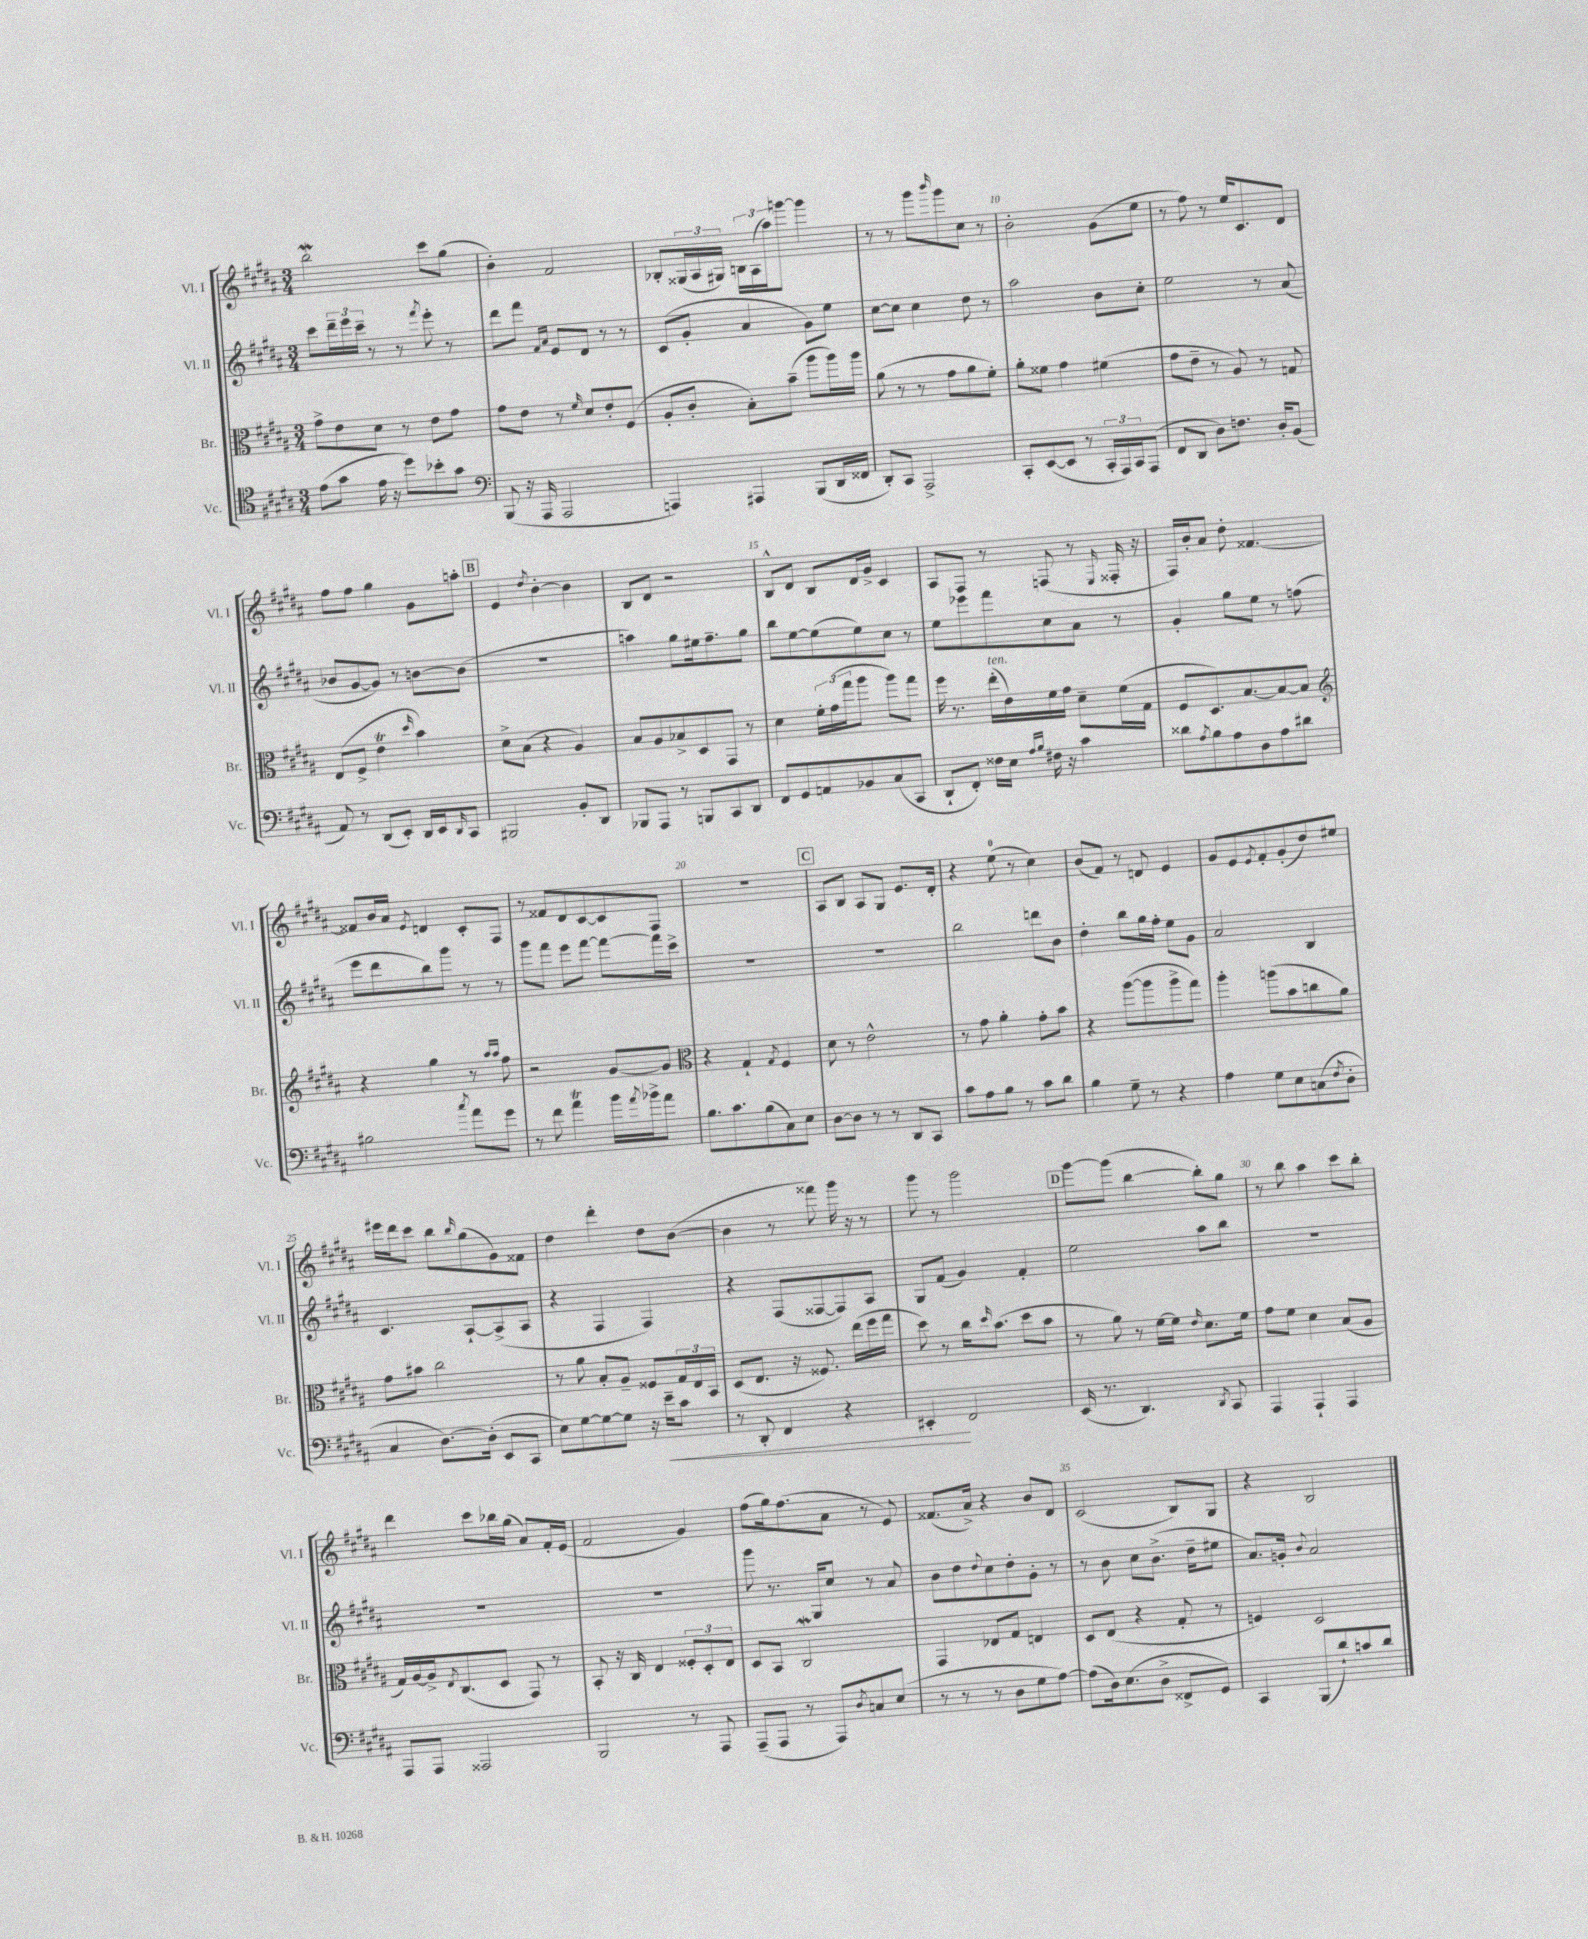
<<
\new StaffGroup <<
\new Staff = "s0" \with { instrumentName = "Vl. I" shortInstrumentName = "Vl. I" } {
    \clef treble \key b \major \numericTimeSignature \time 3/4
    b''2\mordent cis'''8 gis''8( |
    b'4-.) fis'2 |
    bes8-. \tuplet 3/2 { gisis16( ais16 gis16) } \tuplet 3/2 { b16 ais16( ais''16) } g'''8~ g'''4 |
    r8 r8 gis'''8 \grace { b'''16 } gis'''8 cis''8 r8 |
    b'2-. gis'8( e''8 |
    r8 fis''8) r8 e''16 cis'8. dis'8 |
    fis''8 fis''8 gis''4 gis'8 a''8-. |
    \mark \markup { \box "B" } e'4 \acciaccatura { dis''8 } b'4~-. b'4 |
    b8 dis'8 r2 |
    b8-^ dis'8 b8 dis'16 gis'16-> cis'4 |
    ais8 fis8 r8 f8( r8 \grace { e16 } fisis16-. r16 |
    fis16) b'16-. ais'8 dis''8-. fisis'4.~ |
    fisis'8 b'16 ais'16 \acciaccatura { e'8 } d'4 cis'8-. fis8 |
    r8 fisis'8 dis'8 cis'8~ cis'8 fis8 |
    R2. |
    \mark \markup { \box "C" } ais8 b8 ais8 gis8 e'8. dis'16-. |
    r4 e''8-0( r8 cis''4) |
    b'8( fis'8) r8 d'8 e'4 |
    gis'8 e'8 \acciaccatura { e'8 } fis'8-. gis'8-.( dis''8) eis''8 |
    eis'''16 dis'''16 cis'''8 b''8 \grace { b''16 } gis''8( gis'8) fisis'8 |
    dis''4 dis'''4-. dis''8 b'8~( |
    b'4 r8 fisis'''8) gis'''16 r16 r8 |
    gis'''8 r8 gis'''2 |
    \mark \markup { \box "D" } gis'''8~ gis'''8( b''4~ b''8-.) gis''8 |
    r8 b''8 ais''4 cis'''8 b''8-. |
    dis'''4 cis'''8 bes''16 gis''16( ais'8) fis'16-. e'16( |
    fis'2 gis'4) |
    fis''8( gis''16) fis''8.( ais'8 r8 e'8) |
    fisis'8.( ais'16->) r4 b'8 dis'8 |
    cis'2( b8) gis8 |
    r4 b2 \bar "|." |
}
\new Staff = "s1" \with { instrumentName = "Vl. II" shortInstrumentName = "Vl. II" } {
    \clef treble \key b \major \numericTimeSignature \time 3/4
    cis'''8 \tuplet 3/2 { dis'''16-- e'''16 cis'''16-- } r8 r8 \acciaccatura { fis'''8 } e'''8-. r8 |
    dis'''8 fis'''8 \grace { fis'16 ais'16 } e'8 dis'8 r8 r8 |
    cis'8( gis'8-. ais'4 gis'8) e''8 |
    cis''8~ cis''8 cis''4 dis''8 r8 |
    ais''2 b'8 cis''8-. |
    e''2 r8 ais'8( |
    bes'8 gis'8~ gis'8) r8 b'8~ b'8( |
    \mark \markup { \box "B" } R2. |
    a''4) gis''8 eis''16 fis''8.-- gis''8 |
    b''8 e''8~ e''8( e''8) cis''8 r8 |
    e''8 ees'''8 fis'''8 cis''8 ais'8 r8 |
    gis'4-. gis''8 e''8 r8 f''8( |
    e'''8 dis'''8 b''8) gis'''8 r8 r8 |
    gis'''8 fis'''8 e'''8 fis'''8~ fis'''8~ fis'''16 cis'''16-> |
    R2. |
    \mark \markup { \box "C" } R2. |
    b''2 d'''8 b'8 |
    dis''4-. b''8 gis''16 fis''16-. e''8 gis'8 |
    ais'2 b4 |
    cis'4. ais8~-! ais8->( ais8 |
    r4 fis4 fis4) |
    r4 fis8( fisis8~ fisis8) ais8 |
    gis8 fis'8( gis'4) fis'4-. |
    \mark \markup { \box "D" } e''2 ais''8 b''8 |
    R2. |
    R2. |
    R2. |
    gis'''8 r8. gis16 cis''8 r8 ais'8 |
    b'8 dis''8 \appoggiatura { dis''8 } cis''8 dis''8-. gis'8-. r8 |
    r8 b'8 cis''8 b'8.->( dis''16-- eis''8 |
    ais'8.) g'16-. \appoggiatura { b'8 } ais'2 \bar "|." |
}
\new Staff = "s2" \with { instrumentName = "Br." shortInstrumentName = "Br." } {
    \clef alto \key b \major \numericTimeSignature \time 3/4
    gis'8-> e'8 dis'8 r8 e'8 gis'8 |
    gis'8 e'8 r8 \grace { fis'16 } dis'8 e'8-. fis8( |
    ais8-. cis'8-. b8-.) b'8--( ais''8 ais''16) ais''16 |
    ais'8( r8 r8 gis'8 ais'8 fis'8-.) |
    ais'8-. fisis'8 gis'4 fis'4( |
    gis'8 e'8-- r8 ais8) r8 g8 |
    e8( fis8-> e'4\trill \grace { dis''16 } b'4) |
    \mark \markup { \box "B" } dis'8-> b8( r4 ais4) |
    b8 ais8 bes8-> dis8 gis,8 r8 |
    dis'4 \tuplet 3/2 { fis'16-. gis'16( gis''16 } ais''8 ais''8) gis''8 |
    fis''16 r8. e''16-.^\markup { \italic "ten." }( e'16) fis'16 gis'16 dis'8-- fis'16( gis16 |
    fis8 dis8.) b8.~ b8~ b8 |
    \clef treble r4 gis''4 r8 \grace { ais''16 ais''16 } fis''8 |
    r2 gis'8~ gis'8 |
    \clef alto r4 gis4-! \acciaccatura { gis8 } fis4 |
    \mark \markup { \box "C" } dis'8 r8 e'2-^ |
    r8 gis'8 ais'4-. gis'8-. b'8 |
    r4 ais''8~( ais''8 ais''8-> gis''8) |
    ais''4-. a''8( b'8 c''8 ais'8) |
    gis'8 bis'8 cis''2 |
    r8 ais'8 b8-. ais8-- fisis8 \tuplet 3/2 { gis16 e16 b,16 } |
    dis8( e8. r16 fisis8.) e''16( fis''16 gis''16 |
    dis''8) r8 cis''16 \grace { dis''16 } b'8.( dis''8 b'8 |
    \mark \markup { \box "D" } r8 ais'8) r8 fis'16~ fis'16 \grace { e'16 } dis'8. fis'16 |
    gis'8 fis'8 dis'4 b8( ais8 |
    gis16) ais16~ ais16-> \acciaccatura { e8 } cis8.( dis8 gis,8) r8 |
    b,8-. r16 cis16 e4 \tuplet 3/2 { fisis8-. dis8-. e8 } |
    dis8 b,8 cis2\mordent |
    gis,4 ees8 gis8 e4 |
    dis8 e8( r4 gis8-. r8 |
    f4) dis2 \bar "|." |
}
\new Staff = "s3" \with { instrumentName = "Vc." shortInstrumentName = "Vc." } {
    \clef tenor \key b \major \numericTimeSignature \time 3/4
    e'8( gis'8 e'16 r16 dis''8) bes'8-. gis'8 |
    \clef bass b,,8( r16 ais,,16 ais,,2 |
    a,,4) ais,,4 b,,8( dis,16 fisis,16 |
    dis,8-.) cis,8 ais,,2-> |
    cis,8-. e,8~( e,8 r8 \tuplet 3/2 { cis,16-. ais,,16) cis,16 } ais,,8( |
    fis,8 dis,8 dis8) f8. dis16-. b,8( |
    ais,8) r8 dis,8( e,8-.) dis,16 e,16 \grace { dis,16 } cis,8 |
    \mark \markup { \box "B" } bis,,2 b,8-. dis,8 |
    bes,,8 ais,,8 r8 b,,8 cis,8 dis,8 |
    fis,8 gis,8 a,8 bes,8 cis8( cis,8 |
    dis,8-! fis,8-.) fisis16 e16 \grace { ais16 b16 } fis16 r16 cis'4 |
    disis'8 \acciaccatura { ais8 } b8 ais8 dis8 ais8 dis'8 |
    bis2 \acciaccatura { cis''8 } ais'8 gis'8 |
    r8 fis'8 ais'4\trill b'16 \acciaccatura { ais'8 } bes'16-> ais'8 |
    b8. cis'8. b8( cis8) e8 |
    \mark \markup { \box "C" } dis8~ dis8 r8 r8 dis,8 cis,8 |
    cis'8 ais8 b8 r8 cis'8 dis'8 |
    b4 gis8-- r8 r4 |
    ais4 gis8 e8 c8( \acciaccatura { fis8 } dis8-. |
    cis4 dis8.~) dis16-.( e,8 cis,8 |
    e8) gis8~ gis8~ gis8 r16 e'16--\< cis'8 |
    r8 dis,8-. fis,4 r4 |
    eis,4-.\! fis,2 |
    \mark \markup { \box "D" } e,16( r8. dis,4.) \acciaccatura { dis,8 } cis,8 |
    ais,,4 ais,,4-! ais,,4 |
    ais,,8 ais,,8 aisis,,2 |
    b,,2 r8 ais,,8 |
    ais,,8--( ais,,8 r8 ais,,8) \acciaccatura { dis8 } c8 e8( |
    r8 r8 r8 dis8 gis8 ais8~) |
    ais8( dis16) e8.( dis8-> fisis,8-> gis,8) |
    cis,4 b,,8( dis'8-!) c'8 dis'8 \bar "|." |
}
>>
>>
\layout { \context { \Score currentBarNumber = #6 \override BarNumber.break-visibility = ##(#f #t #t) barNumberVisibility = #(every-nth-bar-number-visible 5) } }
